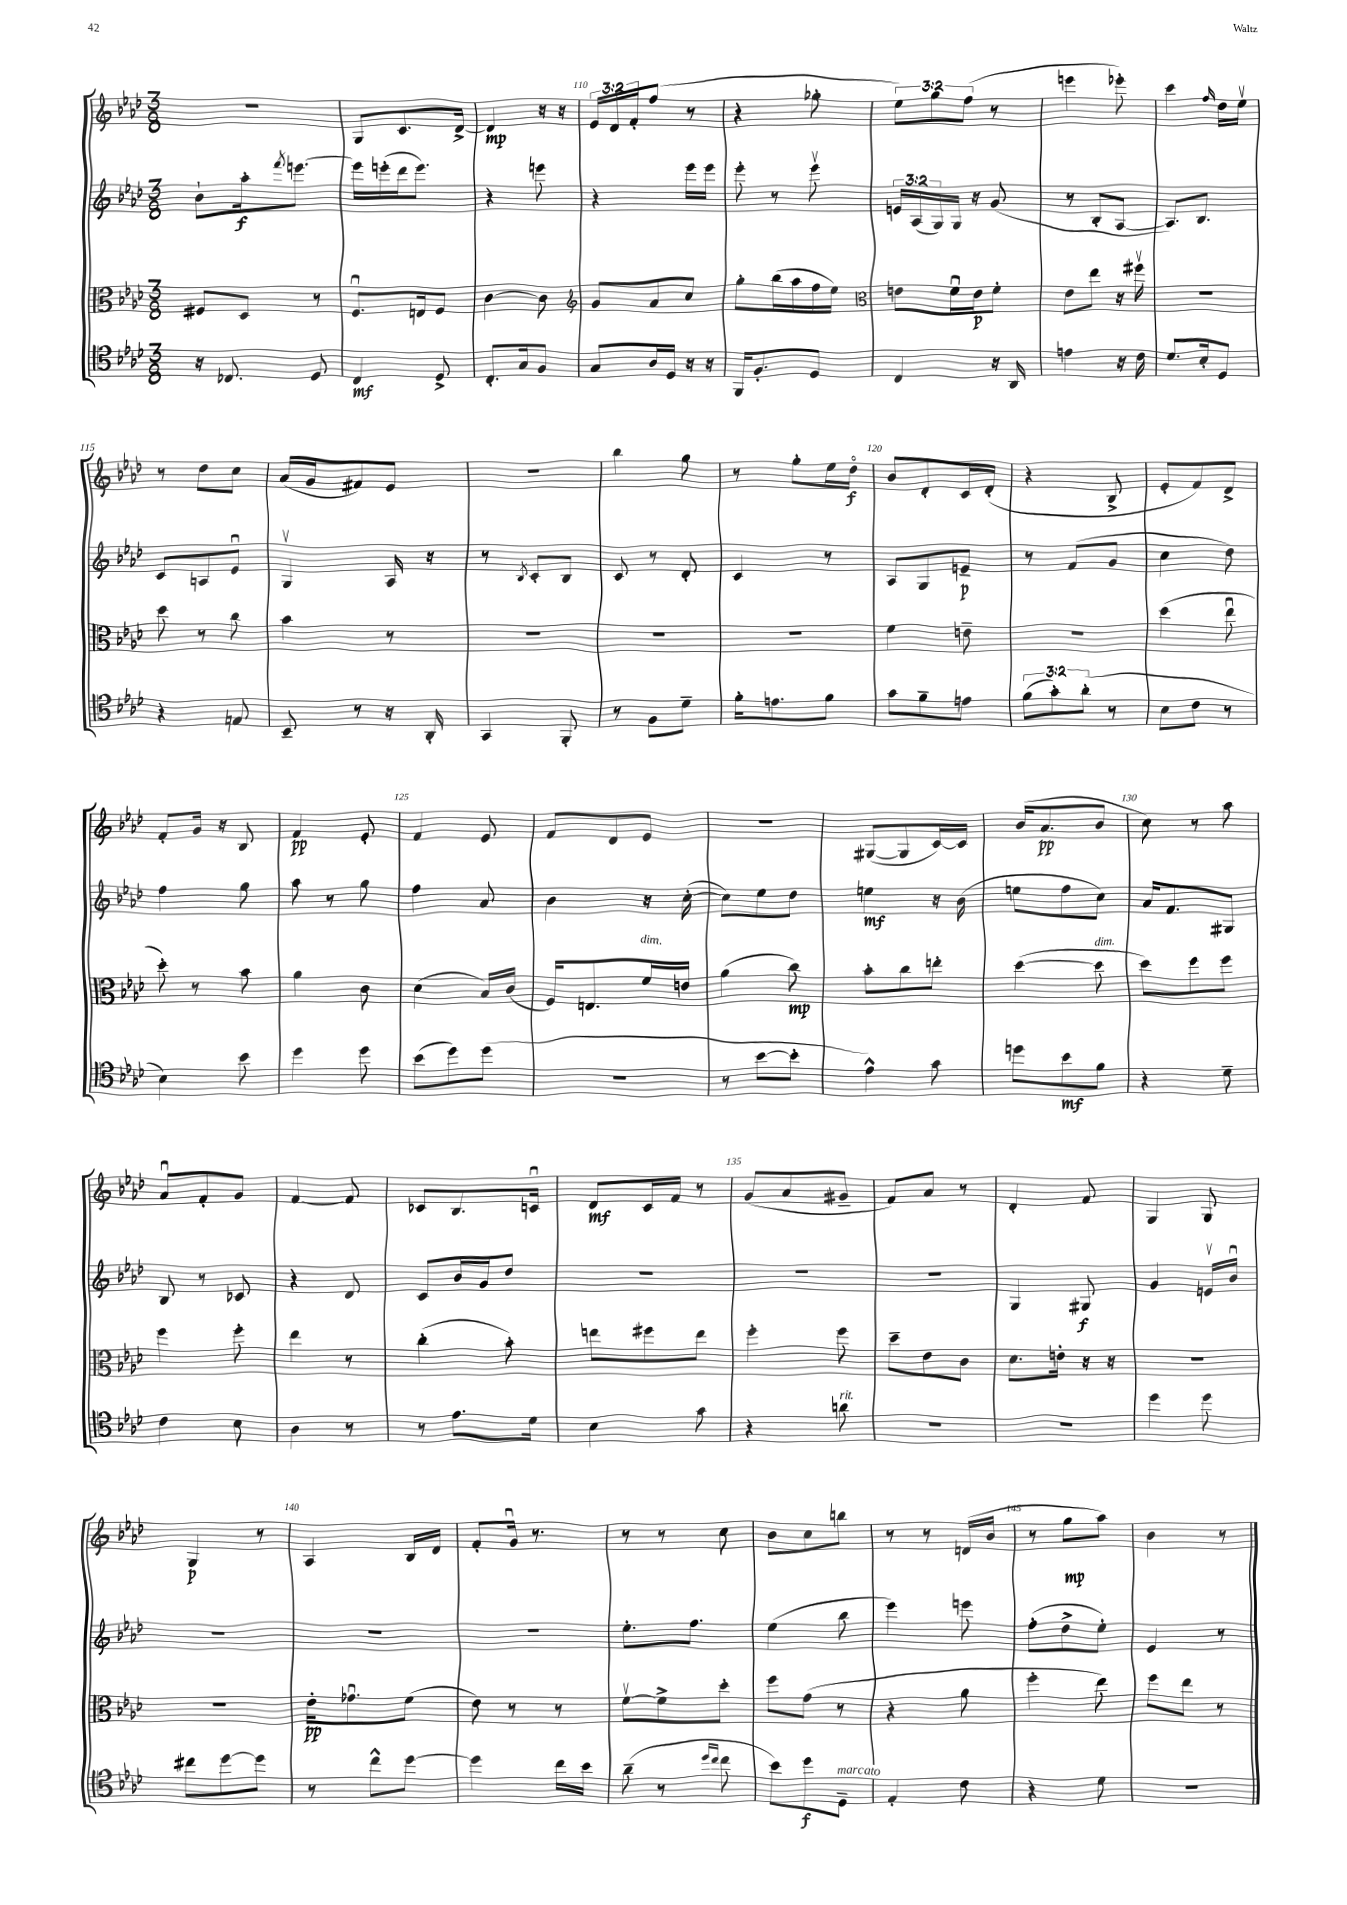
<<
\new StaffGroup <<
\new Staff = "s0" {
    \clef treble \key aes \major \numericTimeSignature \time 3/8 \override Staff.TupletNumber.text = #tuplet-number::calc-fraction-text
    R4. |
    g8 c'8. des'16~-> |
    des'4\mp r16 r16 |
    \tuplet 3/2 { ees'16 des'16 f'16-. } f''8( r8 |
    r4 ges''8-. |
    \tuplet 3/2 { ees''8) g''8 f''8( } r8 |
    e'''4 ees'''8-.) |
    c'''4 \grace { f''16 } des''16 ees''16\upbow |
    r8 des''8 c''8 |
    aes'16( g'16 fis'8) ees'8 |
    R4. |
    bes''4 g''8 |
    r8 g''8-. ees''16 des''16\flageolet\f |
    bes'8 des'8-. c'16 des'16-.( |
    r4 bes8-> |
    ees'8-. f'8) des'8-> |
    f'8-. g'16 r16 bes8 |
    f'4\pp ees'8-. |
    f'4 ees'8 |
    f'8 des'8 ees'8 |
    r4. |
    gis8~( gis8 c'16~) c'16 |
    bes'16( aes'8.\pp bes'8 |
    c''8) r8 aes''8 |
    aes'8\downbow f'8-. g'8 |
    f'4~ f'8 |
    ces'8 bes8. c'16\downbow |
    des'8\mf c'16 f'16 r8 |
    g'8( aes'8 gis'8-- |
    f'8) aes'8 r8 |
    des'4-. f'8 |
    g4 g8 |
    g4\p r8 |
    aes4 bes16 des'16 |
    f'8-. g'16\downbow r8. |
    r8 r8 c''8 |
    bes'8 c''8 b''8 |
    r8 r8 d'16( bes'16 |
    r8 g''8\mp aes''8) |
    bes'4 r8 \bar "|." |
}
\new Staff = "s1" {
    \clef treble \key aes \major \numericTimeSignature \time 3/8 \override Staff.TupletNumber.text = #tuplet-number::calc-fraction-text
    bes'8-! aes''16-.\f \acciaccatura { f'''8 } e'''8.~ |
    e'''16 e'''16-.( des'''16 e'''8.) |
    r4 e'''8 |
    r4 ees'''16 ees'''16 |
    ees'''8-. r8 ees'''8\upbow |
    \tuplet 3/2 { e'16 aes16( g16) } g16 r16 g'8( |
    r8 bes8-. aes8~ |
    aes8.) bes8. |
    c'8 a8 ees'8\downbow |
    g4\upbow aes16 r16 |
    r8 \acciaccatura { bes8 } c'8-. bes8 |
    c'8 r8 des'8-. |
    c'4 r8 |
    aes8 g8 e'8--\p |
    r8 f'8( g'8 |
    c''4 des''8) |
    f''4 g''8 |
    aes''8 r8 g''8 |
    f''4 aes'8 |
    bes'4 r16 c''16~-.( |
    c''8) ees''8 des''8 |
    e''4\mf r16 bes'16( |
    e''8 f''8 c''8) |
    aes'16 f'8. gis8 |
    bes8 r8 ces'8 |
    r4 des'8 |
    c'8 bes'16 g'16 des''8 |
    R4. |
    R4. |
    R4. |
    g4 gis8\f |
    g'4 e'16\upbow bes'16\downbow |
    R4. |
    R4. |
    R4. |
    ees''8.-. f''8. |
    ees''4( bes''8 |
    ees'''4) e'''8 |
    f''8-.( des''8-> ees''8-.) |
    ees'4 r8 \bar "|." |
}
\new Staff = "s2" {
    \clef alto \key aes \major \numericTimeSignature \time 3/8
    fis8 des8 r8 |
    f8.\downbow e16 f8 |
    c'4~ c'8 |
    \clef treble g'8 aes'8 c''8 |
    g''8-. bes''16( aes''16 f''16 ees''16) |
    \clef alto e'8 f'16\downbow e'16\p f'8-. |
    ees'8 ees''8 r16 fis''16\upbow |
    R4. |
    des''8 r8 c''8 |
    bes'4 r8 |
    R4. |
    R4. |
    R4. |
    f'4 e'8-- |
    R4. |
    des''4( ees''8\downbow |
    des''8-.) r8 bes'8 |
    aes'4 c'8 |
    des'4( bes16) c'16( |
    f16) e8. f'16^\markup { \italic "dim." } e'16 |
    aes'4( c''8\mp) |
    bes'8-. c''8 e''8-. |
    des''4~( des''8^\markup { \italic "dim." } |
    des''8) f''8 f''8 |
    f''4 f''8-. |
    ees''4 r8 |
    c''4-.( bes'8-.) |
    e''8 fis''8 e''8 |
    f''4-. f''8 |
    des''8-- ees'8 c'8 |
    des'8. e'16-. r16 r16 |
    R4. |
    R4. |
    ees'16-.\pp ges'8.\downbow f'8( |
    ees'8) r8 r8 |
    f'8~\upbow f'8-> des''8-. |
    f''8 g'8( r8 |
    r4 aes'8 |
    f''4-. ees''8) |
    f''8 ees''8 r8 \bar "|." |
}
\new Staff = "s3" {
    \clef tenor \key aes \major \numericTimeSignature \time 3/8 \override Staff.TupletNumber.text = #tuplet-number::calc-fraction-text
    r16 ces8. des8 |
    c4\mf des8-> |
    c8.-. g16 f8 |
    g8 aes16 des16 r16 r16 |
    f,16 f8.-. des8 |
    c4 r16 aes,16 |
    e'4 r16 c'16 |
    des'8. bes16-. des8 |
    r4 e8 |
    bes,8-- r8 r16 aes,16-. |
    g,4 f,8-. |
    r8 f8 des'8-- |
    f'16-. e'8. f'8 |
    g'8 f'8-- e'8 |
    \tuplet 3/2 { f'8( g'8-.) aes'8-.( } r8 |
    bes8 c'8 r8 |
    bes4) bes'8 |
    des''4 des''8 |
    bes'8( des''8) des''8( |
    R4. |
    r8 bes'8~ bes'8-. |
    ees'4-^) g'8 |
    d''8 bes'8\mf f'8 |
    r4 des'8-- |
    c'4 bes8 |
    aes4 r8 |
    r8 ees'8. des'16 |
    bes4 g'8 |
    r4 a'8^\markup { \italic "rit." } |
    R4. |
    R4. |
    des''4 des''8 |
    cis''8 des''8~ des''8 |
    r8 c''8-^ des''8~ |
    des''4 c''16 bes'16 |
    aes'8--( r8 \grace { des''16 c''16 } c''8 |
    bes'8) des''8\f des8--^\markup { \italic "marcato" } |
    ees4-. c'8 |
    r4 des'8 |
    R4. \bar "|." |
}
>>
>>
\layout { \context { \Score currentBarNumber = #107 \override BarNumber.break-visibility = ##(#f #t #t) barNumberVisibility = #(every-nth-bar-number-visible 5) } }
